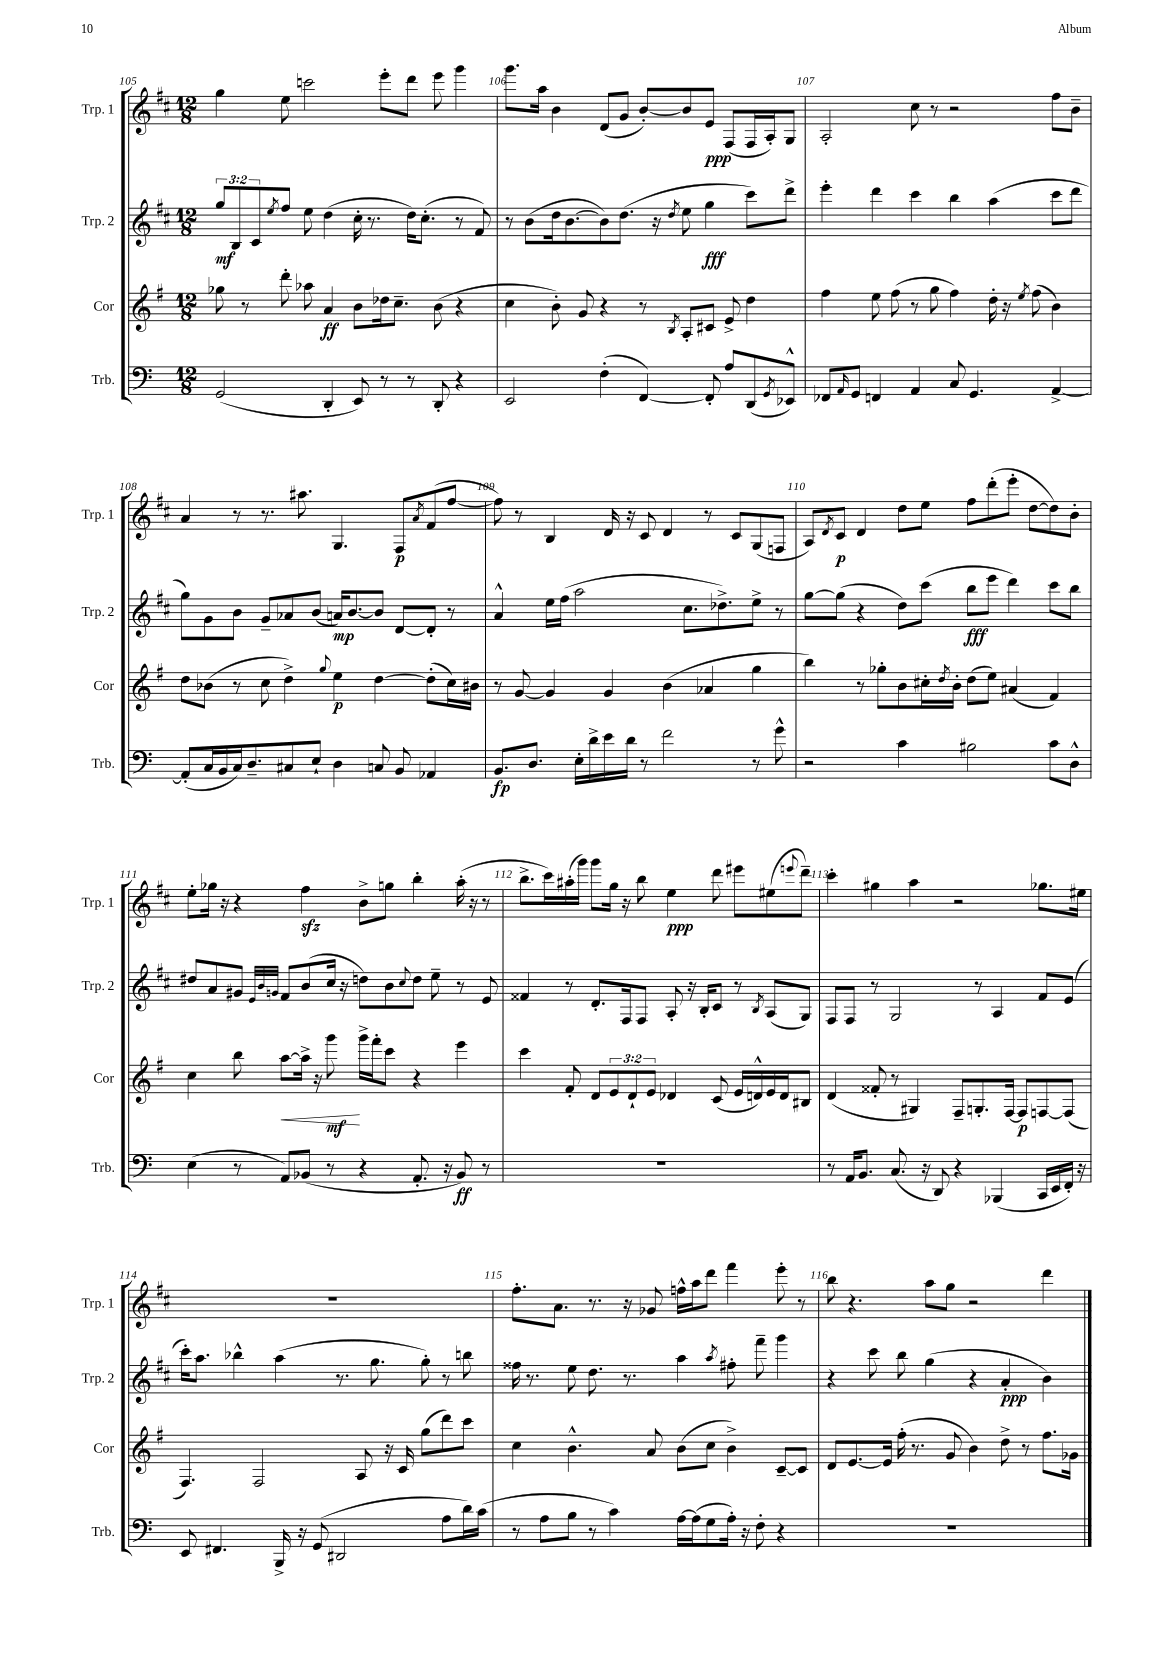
<<
\new StaffGroup <<
\new Staff = "s0" \with { instrumentName = "Trp. 1" shortInstrumentName = "Trp. 1" } {
    \clef treble \key d \major \numericTimeSignature \time 12/8
    g''4 e''8 c'''2 e'''8-. d'''8 e'''8 g'''4 |
    g'''8. a''16 b'4 d'8( g'8 b'8~-.) b'8 e'8\ppp fis8( fis16 a16-.) g8 |
    a2-. cis''8 r8 r2 fis''8 b'8-- |
    a'4 r8 r8. ais''8. g4. fis8\p \acciaccatura { a'8 } fis'8( fis''8~ |
    fis''8) r8 b4 d'16 r16 cis'8 d'4 r8 cis'8 g8( f8 |
    a8) \acciaccatura { d'8 } cis'8\p d'4 d''8 e''8 fis''8 d'''8-.( e'''8-. d''8~ d''8) b'8-. |
    e''8-. ges''16 r16 r4 fis''4\sfz b'8-> g''8 b''4-. a''16-.( r16 r8 |
    b''8.-> cis'''16) ais''16-.( g'''16) g'''8 g''16 r16 b''8 e''4\ppp d'''8 eis'''8 eis''8( \appoggiatura { e'''8 } d'''8--) |
    cis'''4-. gis''4 a''4 r2 ges''8. eis''16 |
    R1. |
    fis''8.-. a'8. r8. r16 ges'8 f''16-^ a''16 d'''8 fis'''4 e'''8-. r8 |
    b''8 r4. a''8 g''8 r2 d'''4 \bar "|." |
}
\new Staff = "s1" \with { instrumentName = "Trp. 2" shortInstrumentName = "Trp. 2" } {
    \clef treble \key d \major \numericTimeSignature \time 12/8 \override Staff.TupletNumber.text = #tuplet-number::calc-fraction-text
    \tuplet 3/2 { g''8\mf b8 cis'8 } \acciaccatura { e''8 } fis''8 e''8 d''4( cis''16-. r8. d''16) cis''8.-.( r8 fis'8) |
    r8 b'8( d''16 b'8.~ b'8) d''8.( r16 \acciaccatura { d''8 } e''8 g''4\fff cis'''8) d'''8-> |
    e'''4-. d'''4 cis'''4 b''4 a''4( cis'''8 d'''8 |
    g''8) g'8 b'8 g'8-- aes'8 b'8( a'16\mp) b'8.~ b'8 d'8~ d'8-. r8 |
    a'4-^ e''16 fis''16( a''2 cis''8. des''8.->) e''8-> r8 |
    g''8~ g''8( r4 d''8) cis'''8( b''8\fff e'''8 d'''4) cis'''8 b''8 |
    dis''8 a'8 gis'8 \grace { e'32 b'32 g'32 } fis'8 b'8( cis''16 r16 d''8) b'8 \appoggiatura { cis''8 } d''8 e''8-- r8 e'8 |
    fisis'4 r8 d'8.-. fis16 fis8 a8-. r16 b16-. cis'8 r8 \acciaccatura { b8 } a8( g8) |
    fis8 fis8 r8 g2 r8 a4 fis'8 e'8( |
    cis'''16-.) a''8. bes''4-^ a''4( r8. g''8. g''8-.) r8 b''8 |
    fisis''16 r8. e''8 d''8. r8. a''4 \acciaccatura { a''8 } fis''8-. fis'''8-- g'''4 |
    r4 cis'''8 b''8 g''4( r4 a'4-.\ppp b'4) \bar "|." |
}
\new Staff = "s2" \with { instrumentName = "Cor" shortInstrumentName = "Cor" } {
    \clef treble \key g \major \numericTimeSignature \time 12/8 \override Staff.TupletNumber.text = #tuplet-number::calc-fraction-text
    ges''8 r8 d'''8-. aes''8 a'4\ff b'8 des''16 c''8.-- b'8( r4 |
    c''4 b'8-.) g'8 r4 r8 \acciaccatura { b8 } a8-. cis'8 e'8-> d''4 |
    fis''4 e''8 fis''8( r8 g''8 fis''4) d''16-. r16 \acciaccatura { e''8 } fis''8( b'4) |
    d''8 bes'8( r8 c''8 d''4->) \appoggiatura { g''8 } e''4\p d''4~ d''8-.( c''16) bis'16 |
    r8 g'8~ g'4 g'4 b'4( aes'4 g''4 |
    b''4) r8 ges''8-. b'8 cis''16-. \acciaccatura { d''8 } b'16-. d''8( e''8) ais'4( fis'4) |
    c''4 b''8 a''8~\< a''16-> r16 g'''8\mf\! g'''16-> fis'''16-. c'''8 r4 e'''4 |
    c'''4 fis'8-. d'8 \tuplet 3/2 { e'8 d'8-! e'8 } des'4 c'8( e'16 d'16-^) e'16 d'16 bis8 |
    d'4( fisis'8-. r8 gis4) fis8-- g8.-. fis16~ fis8\p f8~ f8( |
    fis4.) fis2 a8 r16 c'16 g''8( d'''8) c'''8 |
    c''4 b'4.-^ a'8 b'8( c''8 b'4->) c'8~-- c'8 |
    d'8 e'8.~ e'16 fis''16-.( r8. g'8 b'4) d''8-> r8 fis''8. ges'16 \bar "|." |
}
\new Staff = "s3" \with { instrumentName = "Trb." shortInstrumentName = "Trb." } {
    \clef bass \key c \major \numericTimeSignature \time 12/8
    g,2( d,4-. e,8) r8 r8 d,8-. r4 |
    e,2 f4-.( f,4~) f,8-. a8 d,8( \acciaccatura { g,8 } ees,8-^) |
    fes,8 \grace { a,16 } g,8 f,4 a,4 c8 g,4. a,4~-> |
    a,8-.( c16 b,16 c16) d8.-- cis8 e8-! d4 c8 b,8 aes,4 |
    b,8.\fp d8. e16-. d'16-> e'16 d'16 r8 f'2 r8 g'8-^ |
    r2 c'4 bis2 c'8 d8-^ |
    e4( r8 a,8) bes,8( r8 r4 a,8.-. r16 bes,8\ff) r8 |
    R1. |
    r8 a,16 b,8. c8.( r16 d,8) r4 bes,,4( c,16 e,16 f,16-.) r16 |
    e,8 fis,4. b,,16-> r16 g,8( dis,2 a8 d'16) c'16( |
    r8 a8 b8 r8 c'4) a16~ a16( g8 a16-.) r16 f8-. r4 |
    R1. \bar "|." |
}
>>
>>
\layout { \context { \Score currentBarNumber = #105 \override BarNumber.break-visibility = ##(#f #t #t) barNumberVisibility = #all-bar-numbers-visible } }
